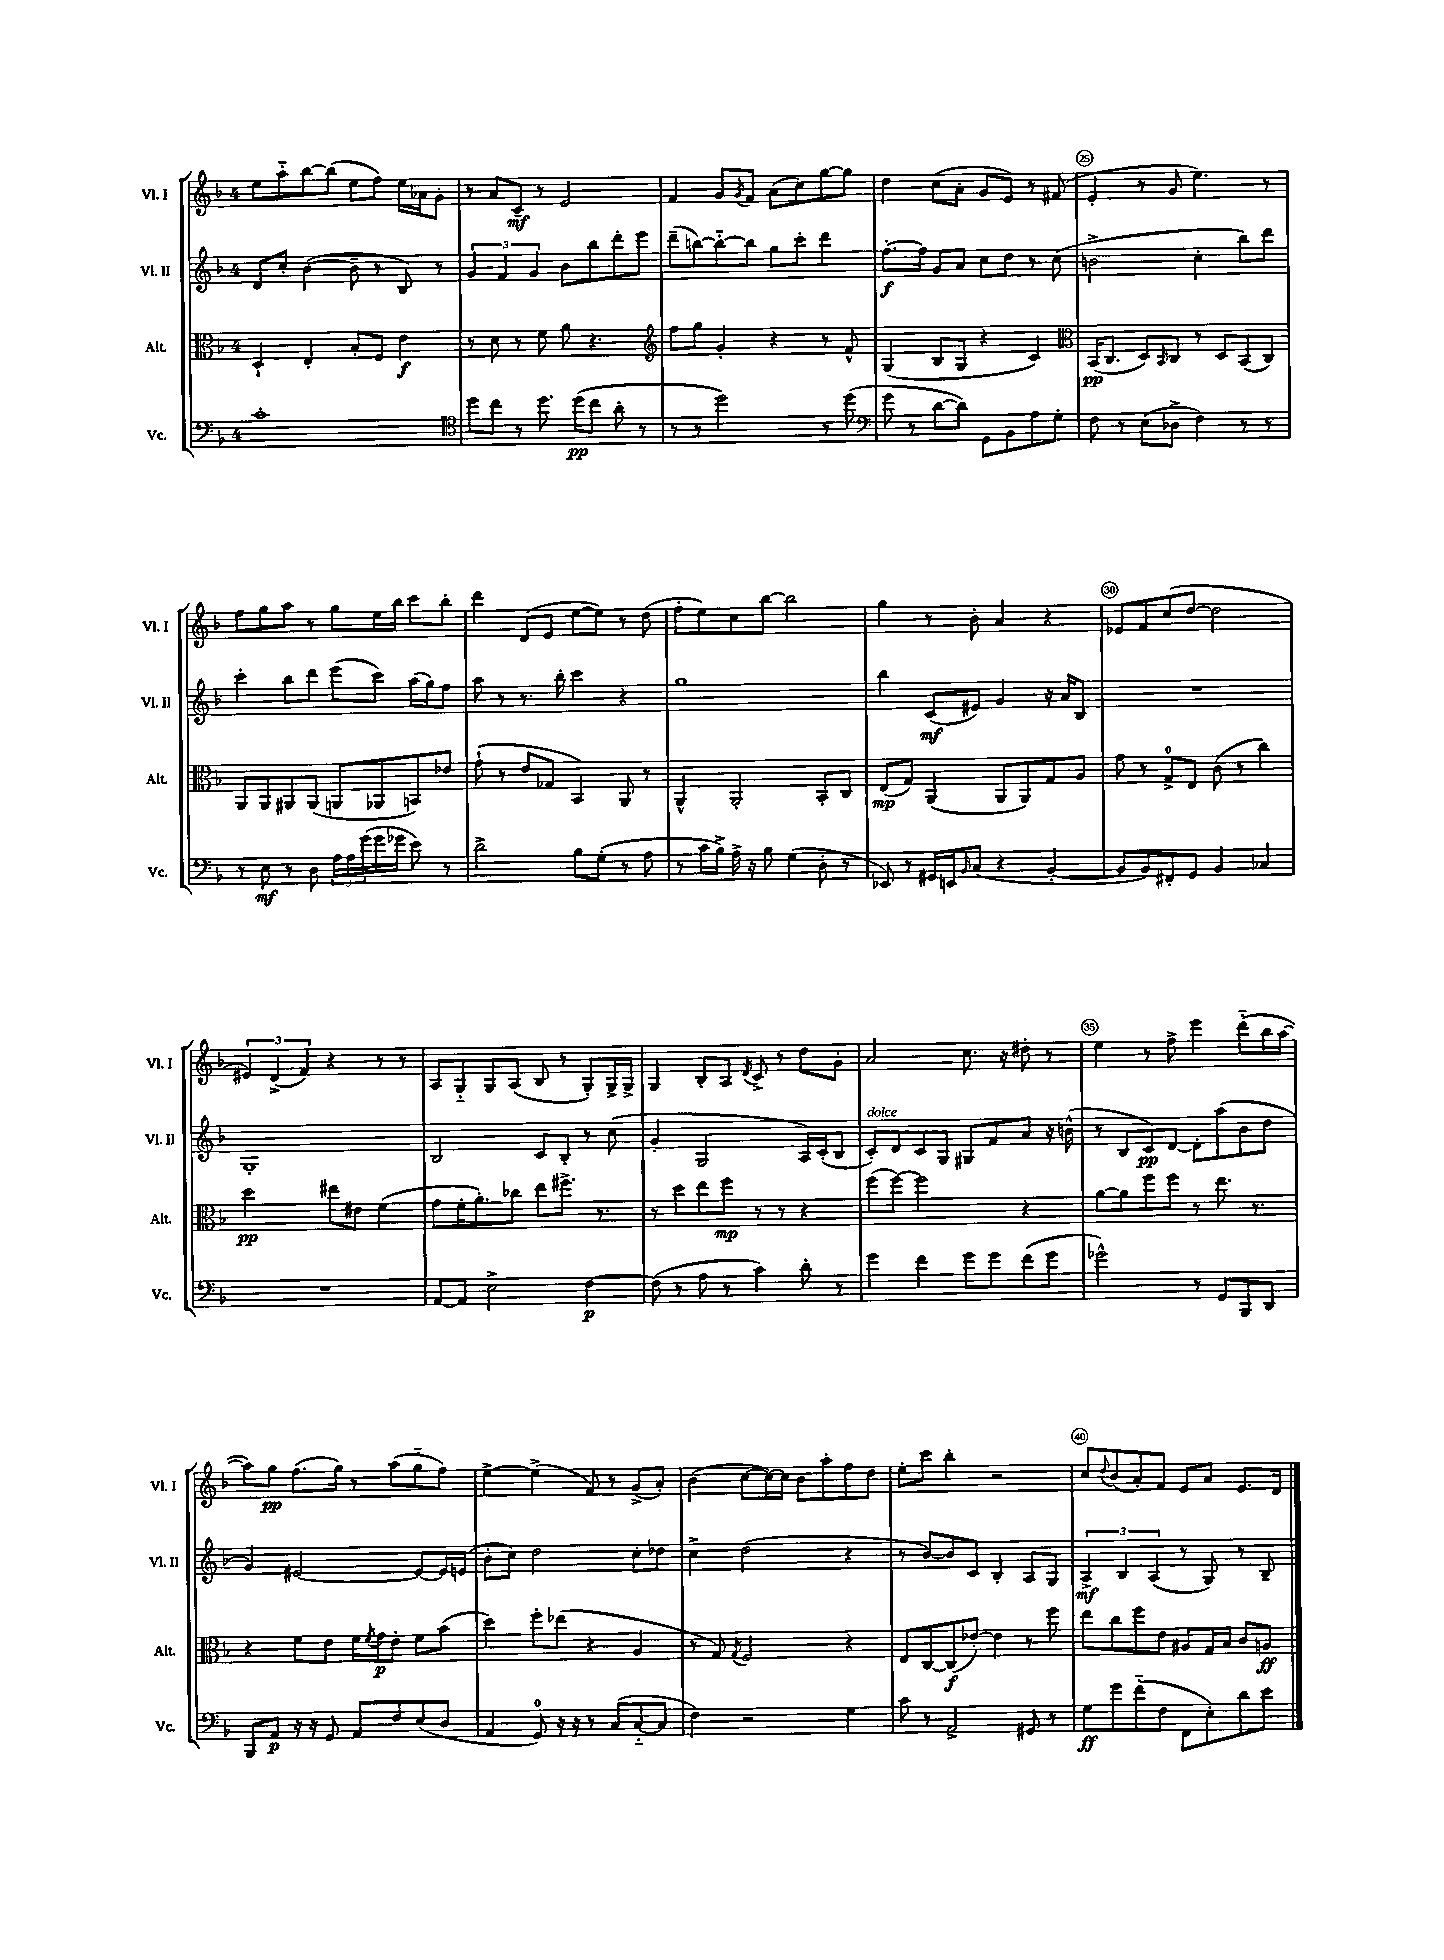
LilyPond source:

<<
\new StaffGroup <<
\new Staff = "s0" \with { instrumentName = "Vl. I" shortInstrumentName = "Vl. I" } {
    \clef treble \key f \major \once \override Staff.TimeSignature.style = #'single-digit \time 4/4
    e''8 a''8-_ bes''8~ bes''8( e''8 f''8) e''16 aes'16 g'8-. |
    r8 a'8 c'8--\mf r8 e'2 |
    f'4 g'8 \acciaccatura { g'8 } f'8 a'8( c''8) g''8~ g''8 |
    d''4 c''8( a'8-. g'8 e'8) r8 fis'8( |
    e'4-. r8 g'8 e''4.) r8 |
    f''8 g''8 a''8 r8 g''8 e''16 bes''16 c'''8 bes''8-. |
    d'''4 d'8( e'8 e''8~ e''8) r8 d''8( |
    f''8-. e''8) c''8 bes''8~ bes''2 |
    g''4 r8 bes'8-. a'4 r4 |
    ees'8 f'8 c''8( d''8~ d''2 |
    \tuplet 3/2 { eis'4) d'4->( f'4) } r4 r8 r8 |
    a8 g8-_ g8 a8( bes8 r8 g8-.) g16-> g16-> |
    g4 bes8-. a8 \acciaccatura { d'8 } c'8-> r8 d''8 g'8-. |
    a'2 c''8. r16 dis''8-. r8 |
    e''4 r8 f''8-> e'''4 d'''8-_( bes''16 a''16~ |
    a''8) g''8\pp f''8.( g''16) r8 a''8( g''8-_ f''8) |
    e''4~-> e''4->( f'8) r8 g'8->( a'8-.) |
    bes'4( c''8~ c''16~) c''16 bes'8 a''8-. f''8 d''8 |
    e''8-. c'''8 bes''4-. r2 |
    c''8 \appoggiatura { d''8 } bes'8( a'8-.) f'8 e'8 a'8 e'8. d'16 \bar "|." |
}
\new Staff = "s1" \with { instrumentName = "Vl. II" shortInstrumentName = "Vl. II" } {
    \clef treble \key f \major \once \override Staff.TimeSignature.style = #'single-digit \time 4/4
    d'8 c''8-. bes'4~( bes'8-- r8 bes8) r8 |
    \tuplet 3/2 { g'4 f'4 g'4 } bes'8 bes''8 d'''8-. e'''8 |
    d'''8--( b''8~) b''8~-_ b''8 g''8 c'''8-. d'''4 |
    f''8.~-.\f f''16 g'8 a'8 c''8 d''8 r8 c''8( |
    b'2-> c''4-. bes''8) d'''8 |
    c'''4-. bes''8 d'''8 e'''8( c'''8) a''16( g''16) f''8 |
    a''8 r8 r8. bes''16-. c'''4 r4 |
    g''1 |
    bes''4 c'8\mf( eis'8) g'4 r16 a'16 bes8 |
    R1 |
    g1-. |
    bes2 c'8 bes8-. r8 c''8( |
    g'4-. g2 a16) c'16-.( bes8 |
    c'8-.^\markup { \italic "dolce" }) d'8 c'8 g8 gis8 f'8 a'8 r16 b'16-^( |
    r8 bes8 c'8\pp) d'8~ d'8-. a''8( bes'8 d''8 |
    g'4) eis'2~ eis'8~ eis'16 e'16( |
    bes'8-. c''8) d''2 c''8-. des''8 |
    c''4-> d''2( r4 |
    r8 bes'8~) bes'8 c'8 bes4-. a8 g8 |
    \tuplet 3/2 { a4->\mf bes4 a4( } r8 g8) r8 bes8-- \bar "|." |
}
\new Staff = "s2" \with { instrumentName = "Alt." shortInstrumentName = "Alt." } {
    \clef alto \key f \major \once \override Staff.TimeSignature.style = #'single-digit \time 4/4
    d4-! e4-. bes8-. f8 e'4\f |
    r8 d'8 r8 f'8 a'8 r4. |
    \clef treble f''8 g''8 g'4-. r4 r8 f'8-^ |
    g4( bes8 g8 r4 c'4) |
    \clef alto bes,16\pp( c8. d8) \grace { bes,16 } c8 r8 d8 bes,8( c8) |
    a,8 a,8 ais,8 ais,8( a,8 aes,8 b,8) ees'8 |
    g'8-!( r8 e'8 ges8 bes,4) a,8 r8 |
    a,4-^ a,2-. bes,8-. c8 |
    e8\mp( g8) a,4( a,8 a,8) g8 a8 |
    g'8 r8 g8-0-> e8 c'8( r8 c''4) |
    d''2\pp eis''8 eis'8 f'4( |
    g'8 f'16-. a'8.-.) ces''8 e''8 fis''8.-> r8. |
    r8 d''8 e''8 f''8\mp r8 r8 r4 |
    f''8( f''8~) f''2 r4 |
    a'8~ a'8 f''8 f''8 r8 e''8. r8. |
    r4 f'8 e'8 f'16 \acciaccatura { f'8 } g'16\p e'8-. f'8 bes'8( |
    d''4) f''8-. ees''8( r4 a4 |
    r8 g8) \acciaccatura { g8 } f2 r4 |
    e8 c8~ c8\f( ees'8~-.) ees'4 r8 f''8 |
    e''8 c''8 f''8 e'8 ais8 g16 bes16 c'8 a8\ff \bar "|." |
}
\new Staff = "s3" \with { instrumentName = "Vc." shortInstrumentName = "Vc." } {
    \clef bass \key f \major \once \override Staff.TimeSignature.style = #'single-digit \time 4/4
    c'1-. |
    \clef tenor d''8 c''8 r8 d''8. d''16\pp( c''8 a'8-. r8 |
    r8 r8 d''2) r8 d''8( |
    \clef bass g'8 r8 d'8~ d'8) g,8 bes,8 a8 g8-. |
    f8 r8 e8( des8-> f4) r8 r8 |
    r8 e8\mf r8 d8 \tuplet 3/2 { a16 a16 g'16( } g'16 ges'16 e'8) r8 |
    d'2-> bes8 g8-.( r8 a8 |
    r8 c'16 bes16->) a16-> r16 bes8 g4( d8-. r8 |
    ees,8) r8 gis,16 e,16 \grace { bes,16 } c8( r4 bes,4~-. |
    bes,8 bes,8) fis,8-. g,8 bes,4 ces4 |
    R1 |
    a,8~ a,8 e2-> f4~\p |
    f8( r8 a8 r8 c'4) d'8-. r8 |
    g'4 f'4 g'8 g'8 f'8( g'8 |
    ges'2-^) r8 g,8 bes,,8 d,8 |
    bes,,8 a,8\p r16 r16 g,8 a,8 f8 e8( d8 |
    a,4 g,8-0) r16 r16 r8 c8( c8~-_ c8 |
    f4) r2 g4 |
    c'8 r8 a,2-> gis,8 r8 |
    g8\ff g'8 f'8-_( f8 f,8 e8-.) d'8 e'8 \bar "|." |
}
>>
>>
\layout { \context { \Score currentBarNumber = #21 \override BarNumber.break-visibility = ##(#f #t #t) barNumberVisibility = #(every-nth-bar-number-visible 5) \override BarNumber.stencil = #(make-stencil-circler 0.1 0.3 ly:text-interface::print) } }
